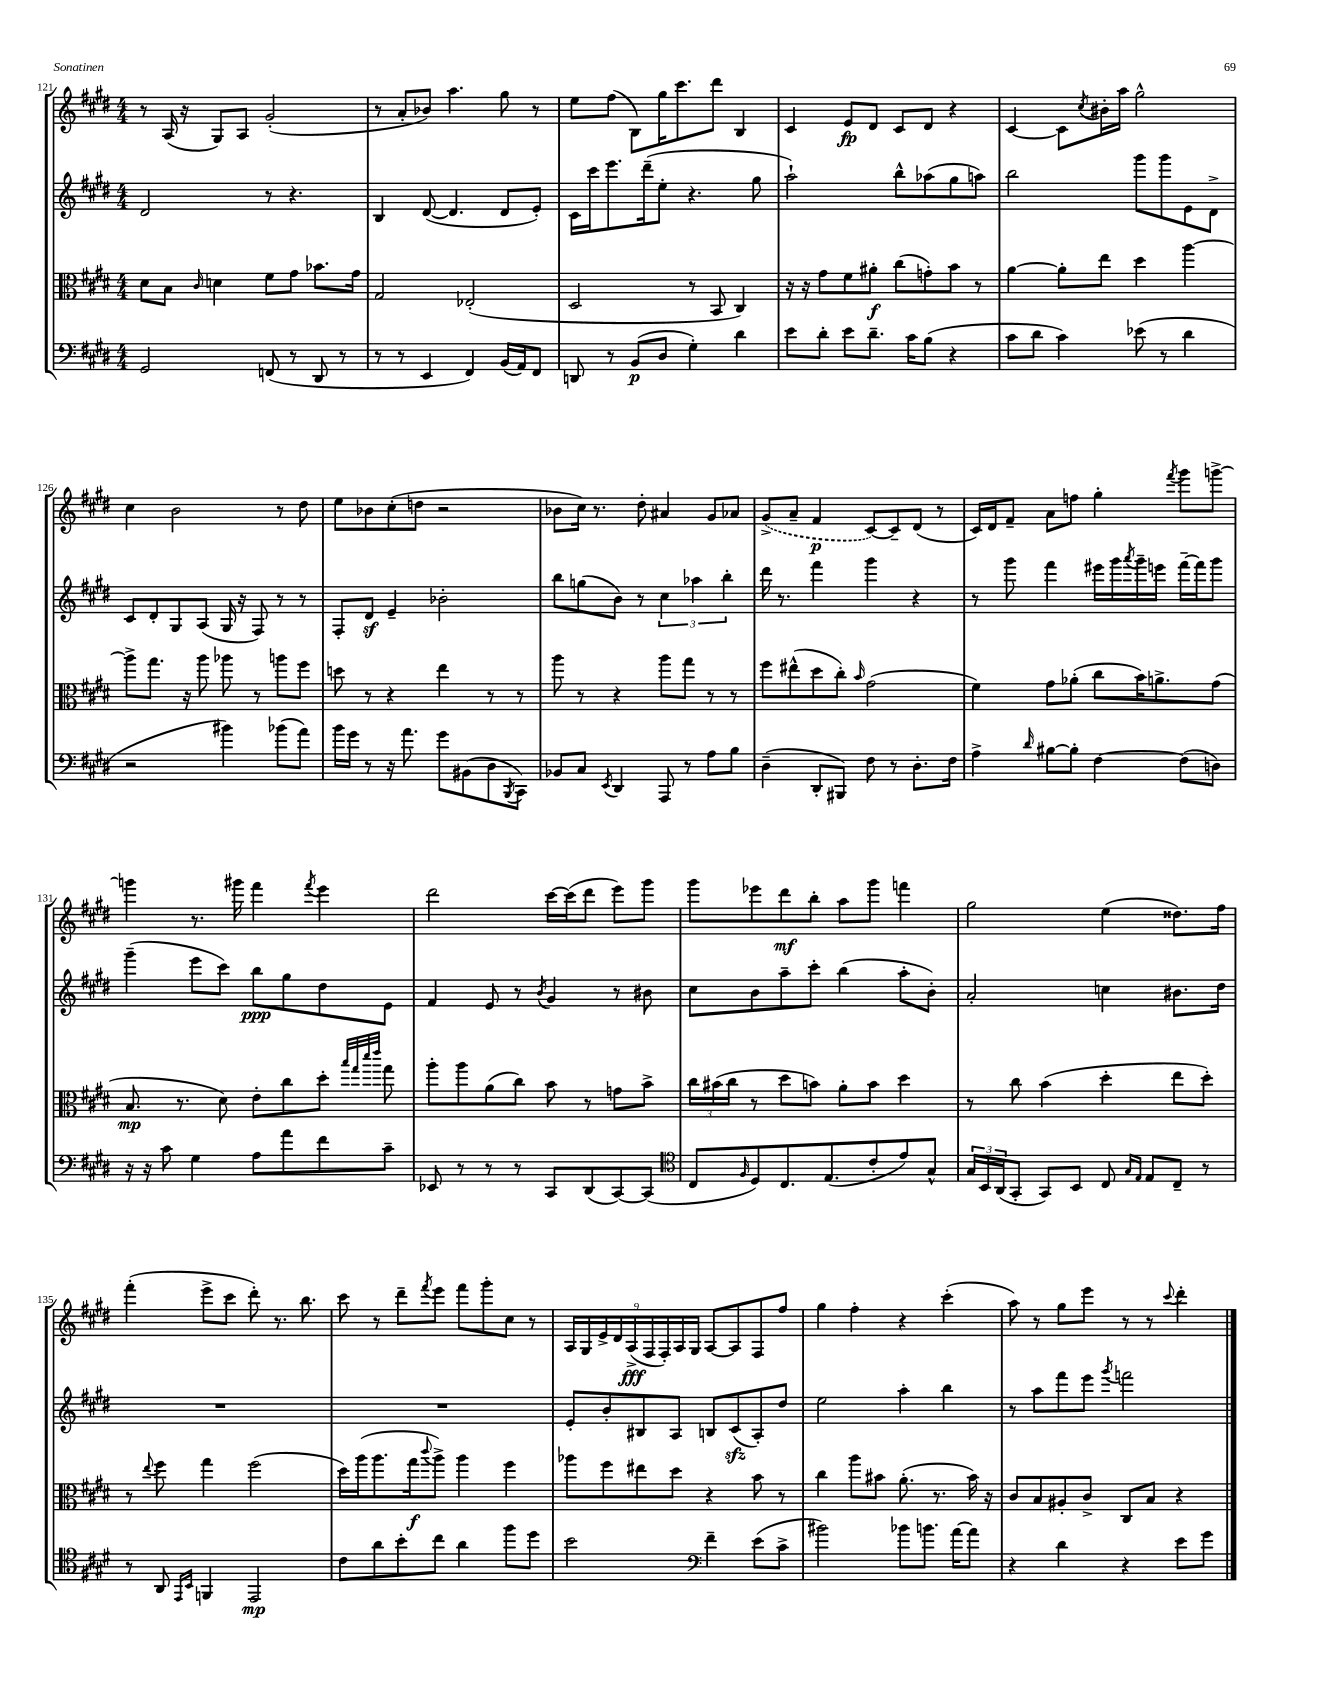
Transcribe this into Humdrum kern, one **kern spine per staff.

**kern	**dynam	**kern	**dynam	**kern	**dynam	**kern	**dynam
*part4	*part4	*part3	*part3	*part2	*part2	*part1	*part1
*staff4	*staff4	*staff3	*staff3	*staff2	*staff2	*staff1	*staff1
*clefF4	*	*clefC3	*	*clefG2	*	*clefG2	*
*k[f#c#g#d#]	*	*k[f#c#g#d#]	*	*k[f#c#g#d#]	*	*k[f#c#g#d#]	*
*M4/4	*	*M4/4	*	*M4/4	*	*M4/4	*
=121	=121	=121	=121	=121	=121	=121	=121
2GG#/	.	8d#\L	.	2d#/	.	8r	.
.	.	8B\J	.	.	.	(16A/	.
.	.	.	.	.	.	16r	.
.	.	16qqc#/	.	.	.	.	.
.	.	4dn\	.	.	.	8G#/L)	.
.	.	.	.	.	.	8A/J	.
(8FFn/	.	8f#\L	.	8r	.	(2g#'/	.
8r	.	8g#\J	.	4.r	.	.	.
8DD#/	.	8.b-X\L	.	.	.	.	.
8r	.	.	.	.	.	.	.
.	.	16g#\Jk	.	.	.	.	.
=122	=122	=122	=122	=122	=122	=122	=122
8r	.	2G#/	.	4B/	.	8r	.
8r	.	.	.	.	.	8a'/L	.
4EE/	.	.	.	([8d#/	.	8b-X/J)	.
.	.	.	.	4.d#/]	.	4.aa\	.
4FF#/)	.	(2E-X'/	.	.	.	.	.
(16BB/LL	.	.	.	8d#/L	.	8gg#\	.
16AA/J)	.	.	.	.	.	.	.
8FF#/J	.	.	.	8e'/J)	.	8r	.
=123	=123	=123	=123	=123	=123	=123	=123
8DDn/	.	2D#/	.	16c#\LL	.	8ee\L	.
.	.	.	.	16ccc#\J	.	.	.
8r	.	.	.	8.eee\	.	(8ff#\J	.
(8BB/L	p	.	.	.	.	8B\L)	.
.	.	.	.	(16ddd#~\k	.	.	.
8D#/J	.	.	.	8ee'\J	.	16gg#\K	.
.	.	.	.	.	.	8.ccc#\	.
4G#'\)	.	8r	.	4.r	.	.	.
.	.	8BB/	.	.	.	8ddd#\J	.
4d#\	.	4C#/)	.	.	.	4B/	.
.	.	.	.	8gg#\	.	.	.
=124	=124	=124	=124	=124	=124	=124	=124
8e\L	.	16r	.	2aa`\)	.	4c#/	.
.	.	16r	.	.	.	.	.
8d#'\J	.	8g#\L	.	.	.	.	.
8e\L	.	8f#\	.	.	.	8e/L	fp
8.d#~\J	.	8a#X'\J	f	.	.	8d#/J	.
.	.	(8cc#\L	.	8bb^^\L	.	8c#/L	.
16c#\KL	.	.	.	.	.	.	.
(8B\J	.	8gn'\)	.	(8aa-X\	.	8d#/J	.
4r	.	8b\J	.	8gg#\	.	4r	.
.	.	8r	.	8aan\J)	.	.	.
=125	=125	=125	=125	=125	=125	=125	=125
8c#\L	.	[4a\	.	2bb\	.	[4c#/	.
8d#\J	.	.	.	.	.	.	.
4c#\)	.	8a'\L]	.	.	.	8c#\L]	.
.	.	.	.	.	.	8qcc#/	.
.	.	8ee\J	.	.	.	16b#X'\L	.
.	.	.	.	.	.	16aa\JJ	.
(8e-X\	.	4dd#\	.	8ggg#\L	.	2gg#^^\	.
8r	.	.	.	8ggg#\	.	.	.
4d#\	.	[4aa\	.	8e\	.	.	.
.	.	.	.	8d#^\J	.	.	.
!!LO:LB:g=z
=126	=126	=126	=126	=126	=126	=126	=126
2r	.	8aa^\L]	.	8c#/L	.	4cc#\	.
.	.	8.gg#\J	.	8d#'/	.	.	.
.	.	.	.	8G#/	.	2b\	.
.	.	16r	.	.	.	.	.
.	.	8aa\	.	(8A/J	.	.	.
4b#X\)	.	8aa-X\	.	16G#/	.	.	.
.	.	.	.	16r	.	.	.
.	.	8r	.	8F#/)	.	.	.
(8b-X\L	.	8aan\L	.	8r	.	8r	.
8a\J)	.	8ff#\J	.	8r	.	8dd#\	.
=127	=127	=127	=127	=127	=127	=127	=127
16b\LL	.	8ddn\	.	8F#'/L	.	8ee\L	.
16g#\JJ	.	.	.	.	.	.	.
8r	.	8r	.	8d#z/J	.	8b-X\	.
16r	.	4r	.	4e~/	.	(8cc#'\	.
8.a\	.	.	.	.	.	.	.
.	.	.	.	.	.	8ddn\J	.
8g#\L	.	4ee\	.	2b-X'\	.	2r	.
(8BB#X\	.	.	.	.	.	.	.
8D#\	.	8r	.	.	.	.	.
8qBBB/	.	.	.	.	.	.	.
8CC#\J)	.	8r	.	.	.	.	.
=128	=128	=128	=128	=128	=128	=128	=128
8BB-X/L	.	8aa\	.	8bb\L	.	8b-X\L	.
8C#/J	.	8r	.	(8ggn\	.	16cc#\Jk)	.
.	.	.	.	.	.	8.r	.
8qEE/	.	.	.	.	.	.	.
4DD#/	.	4r	.	8b\J)	.	.	.
.	.	.	.	8r	.	8dd#'\	.
8AAA/	.	8aa\L	.	6cc#\	.	4a#X/	.
8r	.	8gg#\J	.	.	.	.	.
.	.	.	.	6aa-X\	.	.	.
8A\L	.	8r	.	.	.	8g#/L	.
.	.	.	.	6bb'\	.	.	.
8B\J	.	8r	.	.	.	8a-X/J	.
=129	=129	=129	=129	=129	=129	=129	=129
(4D#~\	.	8ff#\L	.	16ddd#\	.	(8g#^/L	.
.	.	.	.	8.r	.	.	.
.	.	(8ee#X^^\	.	.	.	8a~/J	.
8DD#'/L	.	8dd#\	.	4fff#\	.	4f#/	p
8BBB#X/J)	.	8cc#'\J)	.	.	.	.	.
.	.	16qqb/	.	.	.	.	.
8F#\	.	(2g#\	.	4ggg#\	.	[8c#/L)	.
8r	.	.	.	.	.	8c#~/]	.
8.D#'\L	.	.	.	4r	.	(8d#/J	.
.	.	.	.	.	.	8r	.
16F#\Jk	.	.	.	.	.	.	.
=130	=130	=130	=130	=130	=130	=130	=130
4A^\	.	4f#\)	.	8r	.	16c#/LL)	.
.	.	.	.	.	.	16d#/J	.
.	.	.	.	8ggg#\	.	8f#~/J	.
16qqd#/	.	.	.	.	.	.	.
[8B#X\L	.	8g#\L	.	4fff#\	.	8a\L	.
8B#'\J]	.	(8a-X'\J	.	.	.	8ffn\J	.
[4F#\	.	8cc#\L	.	16eee#X\LL	.	4gg#'\	.
.	.	.	.	16ggg#\	.	.	.
.	.	.	.	8qaaa/	.	.	.
.	.	16b\K)	.	16ggg#~\	.	.	.
.	.	8.an^\	.	16eeen\JJ	.	.	.
.	.	.	.	.	.	8qfff#/	.
(8F#\L]	.	.	.	[16fff#~\LL	.	8ggg#\L	.
.	.	.	.	16fff#\J]	.	.	.
8Dn\J)	.	(8g#\J	.	8ggg#\J	.	[8gggn^\J	.
!!LO:LB:g=z
=131	=131	=131	=131	=131	=131	=131	=131
16r	.	8.B/	mp	(4ggg#~\	.	4gggn\]	.
16r	.	.	.	.	.	.	.
8c#\	.	.	.	.	.	.	.
.	.	8.r	.	.	.	.	.
4G#\	.	.	.	8eee\L	.	8.r	.
.	.	8d#\)	.	8ccc#\J)	.	.	.
.	.	.	.	.	.	16ggg#X\	.
8A\L	.	8e'\L	.	8bb\L	ppp	4fff#\	.
8a\	.	8cc#\	.	8gg#\	.	.	.
.	.	.	.	.	.	8qfff#/	.
8f#\	.	8dd#'\J	.	8dd#\	.	4eee\	.
.	.	32qqbb/LLL	.	.	.	.	.
.	.	32qqgg#/	.	.	.	.	.
.	.	32qqddd#/	.	.	.	.	.
.	.	32qqeee/JJJ	.	.	.	.	.
8c#~\J	.	8gg#\	.	8e\J	.	.	.
=132	=132	=132	=132	=132	=132	=132	=132
8EE-X/	.	8aa'\L	.	4f#/	.	2ddd#\	.
8r	.	8aa\	.	.	.	.	.
8r	.	(8a\	.	8e/	.	.	.
8r	.	8cc#\J)	.	8r	.	.	.
.	.	.	.	8qb/	.	.	.
8CC#/L	.	8b\	.	4g#/	.	[16ccc#\LL	.
.	.	.	.	.	.	(16ccc#\J]	.
(8DD#/	.	8r	.	.	.	8ddd#\J	.
[8CC#/)	.	8gn\L	.	8r	.	8eee\L)	.
(8CC#/J]	.	8b^\J	.	8b#X\	.	8ggg#\J	.
=133	=133	=133	=133	=133	=133	=133	=133
*clefC4	*	*	*	*	*	*	*
8C#/L	.	24cc#\LL	.	8cc#\L	.	8ggg#\L	.
.	.	(24b#X\	.	.	.	.	.
.	.	24cc#\JJ	.	.	.	.	.
16qqF#/	.	.	.	.	.	.	.
8D#/)	.	8r	.	8b\	.	8eee-X\	.
8.C#/	.	8dd#\L	.	8aa~\	.	8ddd#\	mf
.	.	8bn\J)	.	8ccc#'\J	.	8bb'\J	.
(8.E/	.	.	.	.	.	.	.
.	.	8a'\L	.	(4bb\	.	8aa\L	.
8c#'/	.	8b\J	.	.	.	8ggg#\J	.
8e/)	.	4dd#\	.	8aa'\L	.	4fffn\	.
8G#^^/J	.	.	.	8b'\J)	.	.	.
=134	=134	=134	=134	=134	=134	=134	=134
24G#/LL	.	8r	.	2a'/	.	2gg#\	.
24BB/	.	.	.	.	.	.	.
(24AA/J	.	.	.	.	.	.	.
8GG#'/J	.	8cc#\	.	.	.	.	.
8GG#/L)	.	(4b\	.	.	.	.	.
8BB/J	.	.	.	.	.	.	.
8C#/	.	4dd#'\	.	4ccn\	.	(4ee\	.
16qqG#/LL	.	.	.	.	.	.	.
16qqE/JJ	.	.	.	.	.	.	.
8E/L	.	.	.	.	.	.	.
8C#~/J	.	8ee\L	.	8.b#X\L	.	8.dd##X\L)	.
8r	.	8dd#'\J)	.	.	.	.	.
.	.	.	.	16dd#\Jk	.	16ff#\Jk	.
!!LO:LB:g=z
=135	=135	=135	=135	=135	=135	=135	=135
8r	.	8r	.	1r	.	(4fff#'\	.
.	.	8qqee/	.	.	.	.	.
8AA/	.	8ff#\	.	.	.	.	.
16qqEE/LL	.	.	.	.	.	.	.
16qqBB/JJ	.	.	.	.	.	.	.
4FFn/	.	4gg#\	.	.	.	8eee^\L	.
.	.	.	.	.	.	8ccc#\J	.
2EE/	mp	(2ff#\	.	.	.	8ddd#'\)	.
.	.	.	.	.	.	8.r	.
.	.	.	.	.	.	8.bb\	.
=136	=136	=136	=136	=136	=136	=136	=136
8c#\L	.	16dd#\LL)	.	1r	.	8ccc#\	.
.	.	(16aa\J	.	.	.	.	.
8a\	.	8.aa\	.	.	.	8r	.
8b'\	.	.	.	.	.	8ddd#~\L	.
.	.	16gg#\k	f	.	.	.	.
.	.	8qqccc#/	.	.	.	8qfff#/	.
8cc#\J	.	8aa^\J)	.	.	.	8eee\J	.
4a\	.	4aa\	.	.	.	8fff#\L	.
.	.	.	.	.	.	8ggg#'\	.
8ff#\L	.	4ff#\	.	.	.	8cc#\J	.
8dd#\J	.	.	.	.	.	8r	.
=137	=137	=137	=137	=137	=137	=137	=137
2b\	.	8aa-X\L	.	8e'/L	.	18A/LL	.
.	.	.	.	.	.	18G#/	.
.	.	.	.	.	.	18e^/	.
.	.	8ff#\	.	8b'/	.	.	.
.	.	.	.	.	.	18d#/	.
.	.	.	.	.	.	(18A^/	fff
.	.	8ee#X\	.	8B#X/	.	.	.
.	.	.	.	.	.	18F#/	.
.	.	.	.	.	.	18F#'/)	.
.	.	8dd#\J	.	8A/J	.	.	.
.	.	.	.	.	.	18A/	.
.	.	.	.	.	.	18G#/JJ	.
*clefF4	*	*	*	*	*	*	*
4f#~\	.	4r	.	8Bn/L	.	[8A/L	.
.	.	.	.	(8c#zz/	.	8A/]	.
(8e\L	.	8b\	.	8A'/)	.	8F#/	.
8c#^\J	.	8r	.	8dd#/J	.	8ff#/J	.
=138	=138	=138	=138	=138	=138	=138	=138
2b#X\)	.	4cc#\	.	2ee\	.	4gg#\	.
.	.	8aa\L	.	.	.	4ff#'\	.
.	.	8b#X\J	.	.	.	.	.
8b-X\L	.	(8.a'\	.	4aa'\	.	4r	.
8.bn\J	.	.	.	.	.	.	.
.	.	8.r	.	.	.	.	.
.	.	.	.	4bb\	.	(4ccc#'\	.
[16a\KL	.	.	.	.	.	.	.
8a\J]	.	16b#\)	.	.	.	.	.
.	.	16r	.	.	.	.	.
=139	=139	=139	=139	=139	=139	=139	=139
4r	.	8c#/L	.	8r	.	8aa\)	.
.	.	8B/	.	8aa\L	.	8r	.
4d#\	.	8A#X'/	.	8fff#\	.	8gg#\L	.
.	.	8c#^/J	.	8eee\J	.	8eee\J	.
.	.	.	.	8qggg#/	.	.	.
4r	.	8C#/L	.	2fffn\	.	8r	.
.	.	8B/J	.	.	.	8r	.
.	.	.	.	.	.	8qqccc#/	.
8e\L	.	4r	.	.	.	4ddd#'\	.
8g#\J	.	.	.	.	.	.	.
==	==	==	==	==	==	==	==
*-	*-	*-	*-	*-	*-	*-	*-
